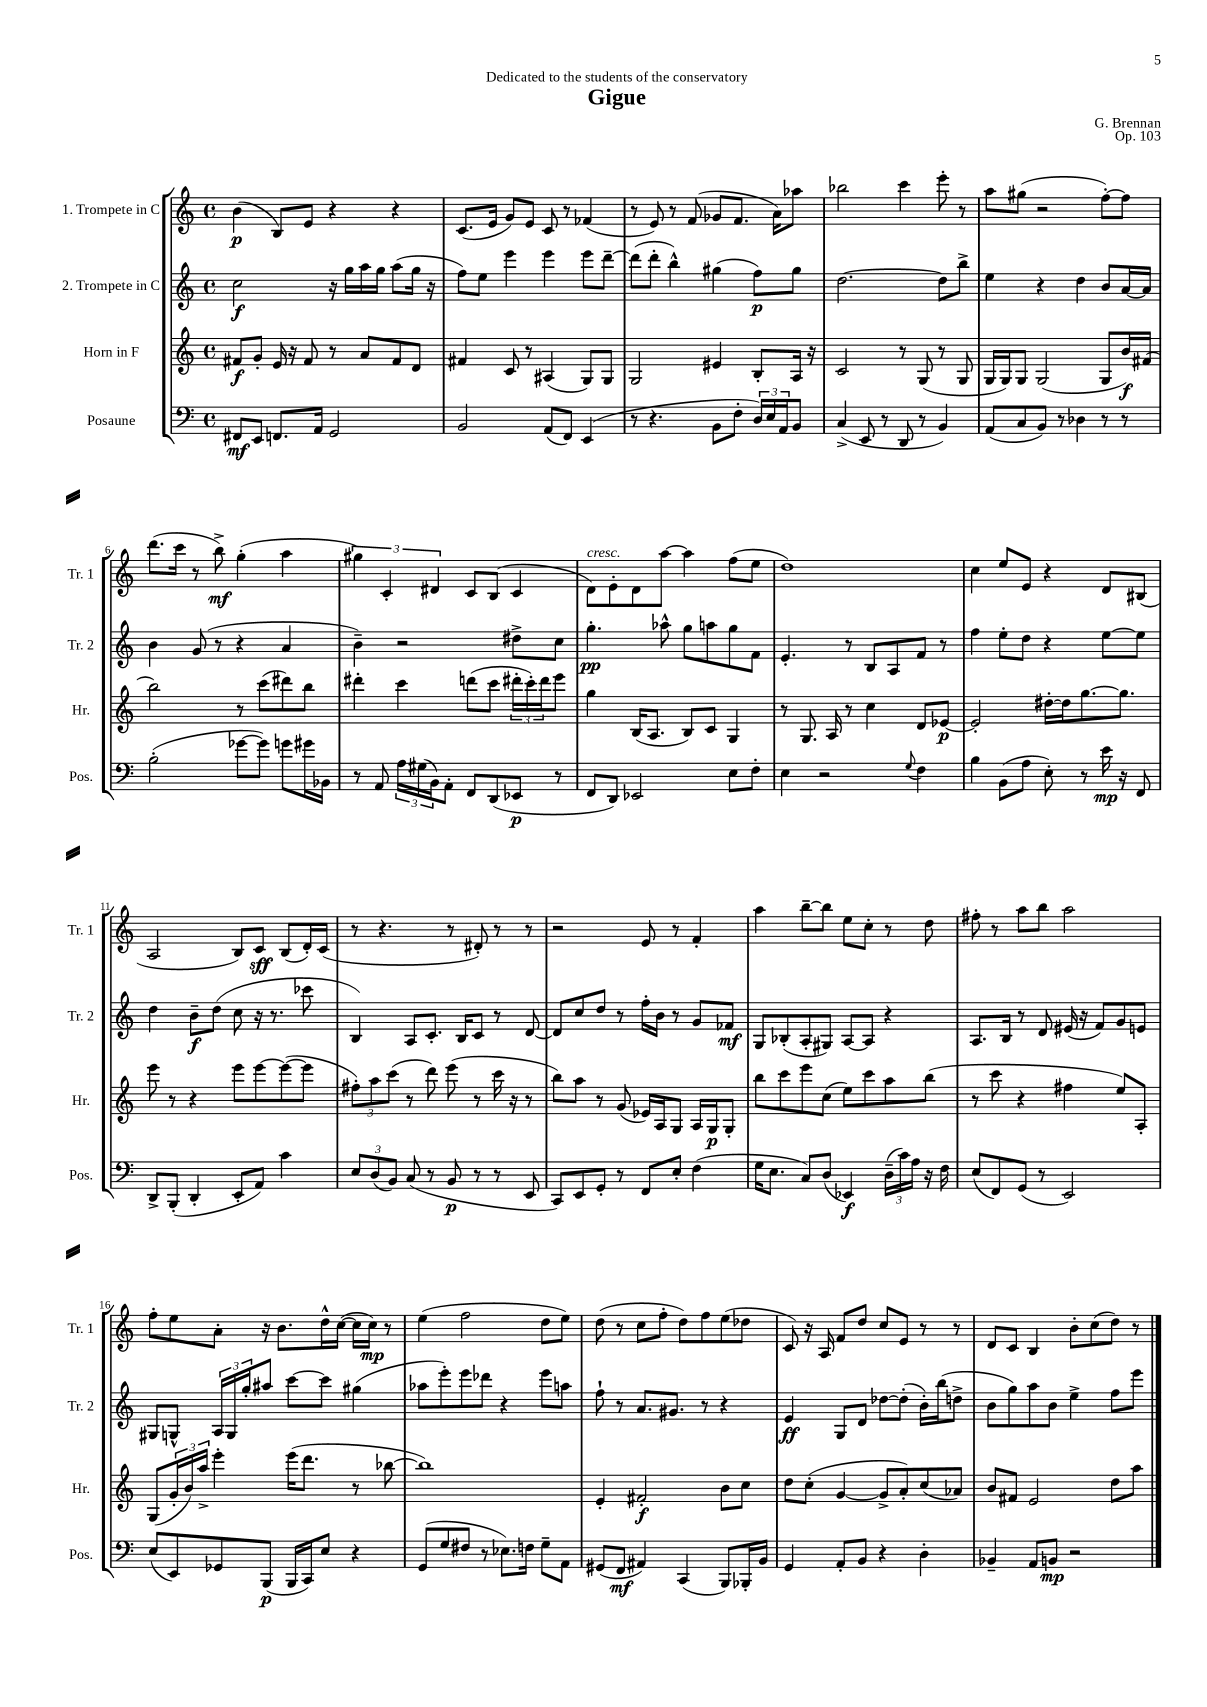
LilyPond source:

\header { title = "Gigue" composer = "G. Brennan" dedication = "Dedicated to the students of the conservatory" opus = "Op. 103" }
<<
\new StaffGroup <<
\new Staff = "s0" \with { instrumentName = "1. Trompete in C" shortInstrumentName = "Tr. 1" } {
    \clef treble \key c \major \defaultTimeSignature \time 4/4
    b'4\p( b8) e'8 r4 r4 |
    c'8.( e'16 g'8) e'8 c'8 r8 fes'4( |
    r8 e'8) r8 f'8( ges'8 f'8. a'16) aes''8 |
    bes''2 c'''4 e'''8-. r8 |
    a''8 gis''8( r2 f''8~-.) f''8 |
    d'''8.( c'''16 r8 b''8->\mf) g''4-.( a''4 |
    \tuplet 3/2 { gis''4) c'4-. dis'4 } c'8 b8( c'4 |
    d'8^\markup { \italic "cresc." }) e'8-. d'8 a''8~ a''4 f''8( e''8 |
    d''1) |
    c''4 e''8 e'8 r4 d'8 bis8( |
    a2 b8) c'8\sff b8( d'16-.) c'16( |
    r8 r4. r8 dis'8-.) r8 r8 |
    r2 e'8 r8 f'4-. |
    a''4 b''8~-- b''8 e''8 c''8-. r8 d''8 |
    fis''8-. r8 a''8 b''8 a''2 |
    f''8-. e''8 a'8-. r16 b'8. d''16-^ c''16~( c''16 c''16\mp) r8 |
    e''4( f''2 d''8 e''8) |
    d''8( r8 c''8 f''8-. d''8) f''8 e''8( des''8 |
    c'8) r16 a16 f'8 d''8 c''8 e'8 r8 r8 |
    d'8 c'8 b4 b'8-. c''8( d''8) r8 \bar "|." |
}
\new Staff = "s1" \with { instrumentName = "2. Trompete in C" shortInstrumentName = "Tr. 2" } {
    \clef treble \key c \major \defaultTimeSignature \time 4/4
    c''2\f r16 g''16 a''16 g''16 a''8( g''16 r16 |
    f''8) e''8 e'''4 e'''4 e'''8 d'''8~-- |
    d'''8( d'''8-. b''4-^) gis''4( f''8\p) gis''8 |
    d''2.~ d''8 b''8-> |
    e''4 r4 d''4 b'8 a'16~ a'16 |
    b'4 g'8( r8 r4 a'4 |
    b'4--) r2 dis''8-> c''8 |
    g''4.-.\pp aes''8-^ g''8 a''8 g''8 f'8 |
    e'4.-. r8 b8 a8 f'8 r8 |
    f''4 e''8-. d''8 r4 e''8~ e''8 |
    d''4 b'8--\f d''8( c''8 r16 r8. ces'''8 |
    b4) a8 c'8.-. b16 c'8 r8 d'8~ |
    d'8 c''8 d''8 r8 f''16-. b'16 r8 g'8 fes'8\mf |
    g8 bes8-.( a8-. gis8) a8~ a8 r4 |
    a8. b16 r8 d'8 eis'16( r16 f'8) g'8 e'8 |
    gis8 g8-^ \tuplet 3/2 { a16 g16 g''16-. } ais''8 c'''8~ c'''8 gis''4( |
    aes''8 e'''8-.) e'''8 des'''8 r4 e'''8 a''8 |
    f''8-! r8 a'8. gis'8. r8 r4 |
    e'4\ff g8 d'8 des''8~ des''8-.( b'16-.) b''16( d''8-> |
    b'8 g''8) a''8 b'8 e''4-> f''8 e'''8 \bar "|." |
}
\new Staff = "s2" \with { instrumentName = "Horn in F" shortInstrumentName = "Hr." } {
    \clef treble \key c \major \defaultTimeSignature \time 4/4
    fis'8\f g'8-. e'16 r16 fis'8 r8 a'8 fis'8 d'8 |
    fis'4 c'8 r8 ais4( g8) g8 |
    g2 eis'4 b8-. a16 r16 |
    c'2 r8 g8( r8 g8 |
    g16 g16) g8 g2( g8 b'16\f) fis'16( |
    b''2) r8 c'''8( dis'''8) b''8 |
    dis'''4-. c'''4 d'''8( c'''8 \tuplet 3/2 { dis'''16-. c'''16-.) dis'''16 } e'''8 |
    g''4 b16( a8. b8) c'8 g4 |
    r8 g8. a16 r8 c''4 d'8 ees'8~\p |
    ees'2-. dis''16~-. dis''16 g''8.~ g''8. |
    e'''8 r8 r4 e'''8 e'''8~ e'''8~( e'''8 |
    \tuplet 3/2 { fis''8-.) a''8 c'''8( } r8 d'''8) e'''8( r8 c'''16 r16 r8 |
    b''8) a''8 r8 g'8( ees'16) a16 g8 a16 g16\p g8-. |
    b''8 c'''8 e'''8 c''8( e''8) c'''8 a''8 b''8( |
    r8 c'''8 r4 fis''4 e''8) a8-. |
    g8( \tuplet 3/2 { g'16-. b'16) a''16-> } e'''4-. e'''16( d'''8. r8 bes''8~ |
    bes''1) |
    e'4-. fis'2-.\f b'8 c''8 |
    d''8 c''8-.( g'4~ g'8-> a'8-.) c''8( aes'8) |
    b'8 fis'8 e'2 d''8 a''8 \bar "|." |
}
\new Staff = "s3" \with { instrumentName = "Posaune" shortInstrumentName = "Pos." } {
    \clef bass \key c \major \defaultTimeSignature \time 4/4
    fis,8\mf e,8 f,8. a,16 g,2 |
    b,2 a,8( f,8) e,4( |
    r8 r4. b,8 f8-. \tuplet 3/2 { d16) e16 a,16 } b,8 |
    c4->( e,8 r8 d,8 r8 b,4) |
    a,8( c8 b,8) r8 des4 r8 r8 |
    b2-.( ges'8~ ges'8) g'8 gis'16 bes,16 |
    r8 a,8 \tuplet 3/2 { a16 gis16( b,16) } a,8-. f,8 d,8( ees,8\p r8 |
    f,8 d,8) ees,2 e8 f8-. |
    e4 r2 \appoggiatura { g8 } f4 |
    b4 b,8( a8 e8-.) r8 e'16\mp r16 f,8 |
    d,8-> b,,8-.( d,4-. e,8-. a,8) c'4 |
    \tuplet 3/2 { e8 d8( b,8) } c8( r8 b,8\p r8 r8 e,8 |
    c,8) e,8 g,8-. r8 f,8 e8-. f4( |
    g16 e8. c8) d8( ees,4\f) \tuplet 3/2 { d16--( c'16) a16 } r16 f16 |
    e8( f,8) g,8( r8 e,2) |
    e8( e,8) ges,8 b,,8\p( b,,16 c,16) e8 r4 |
    g,8( g8 fis8 r8 ees8.) f16 g8-- a,8 |
    gis,8( f,8\mf ais,4) c,4( b,,8) bes,,16-. b,16 |
    g,4 a,8-. b,8 r4 d4-. |
    bes,4-- a,8 b,8\mp r2 \bar "|." |
}
>>
>>
